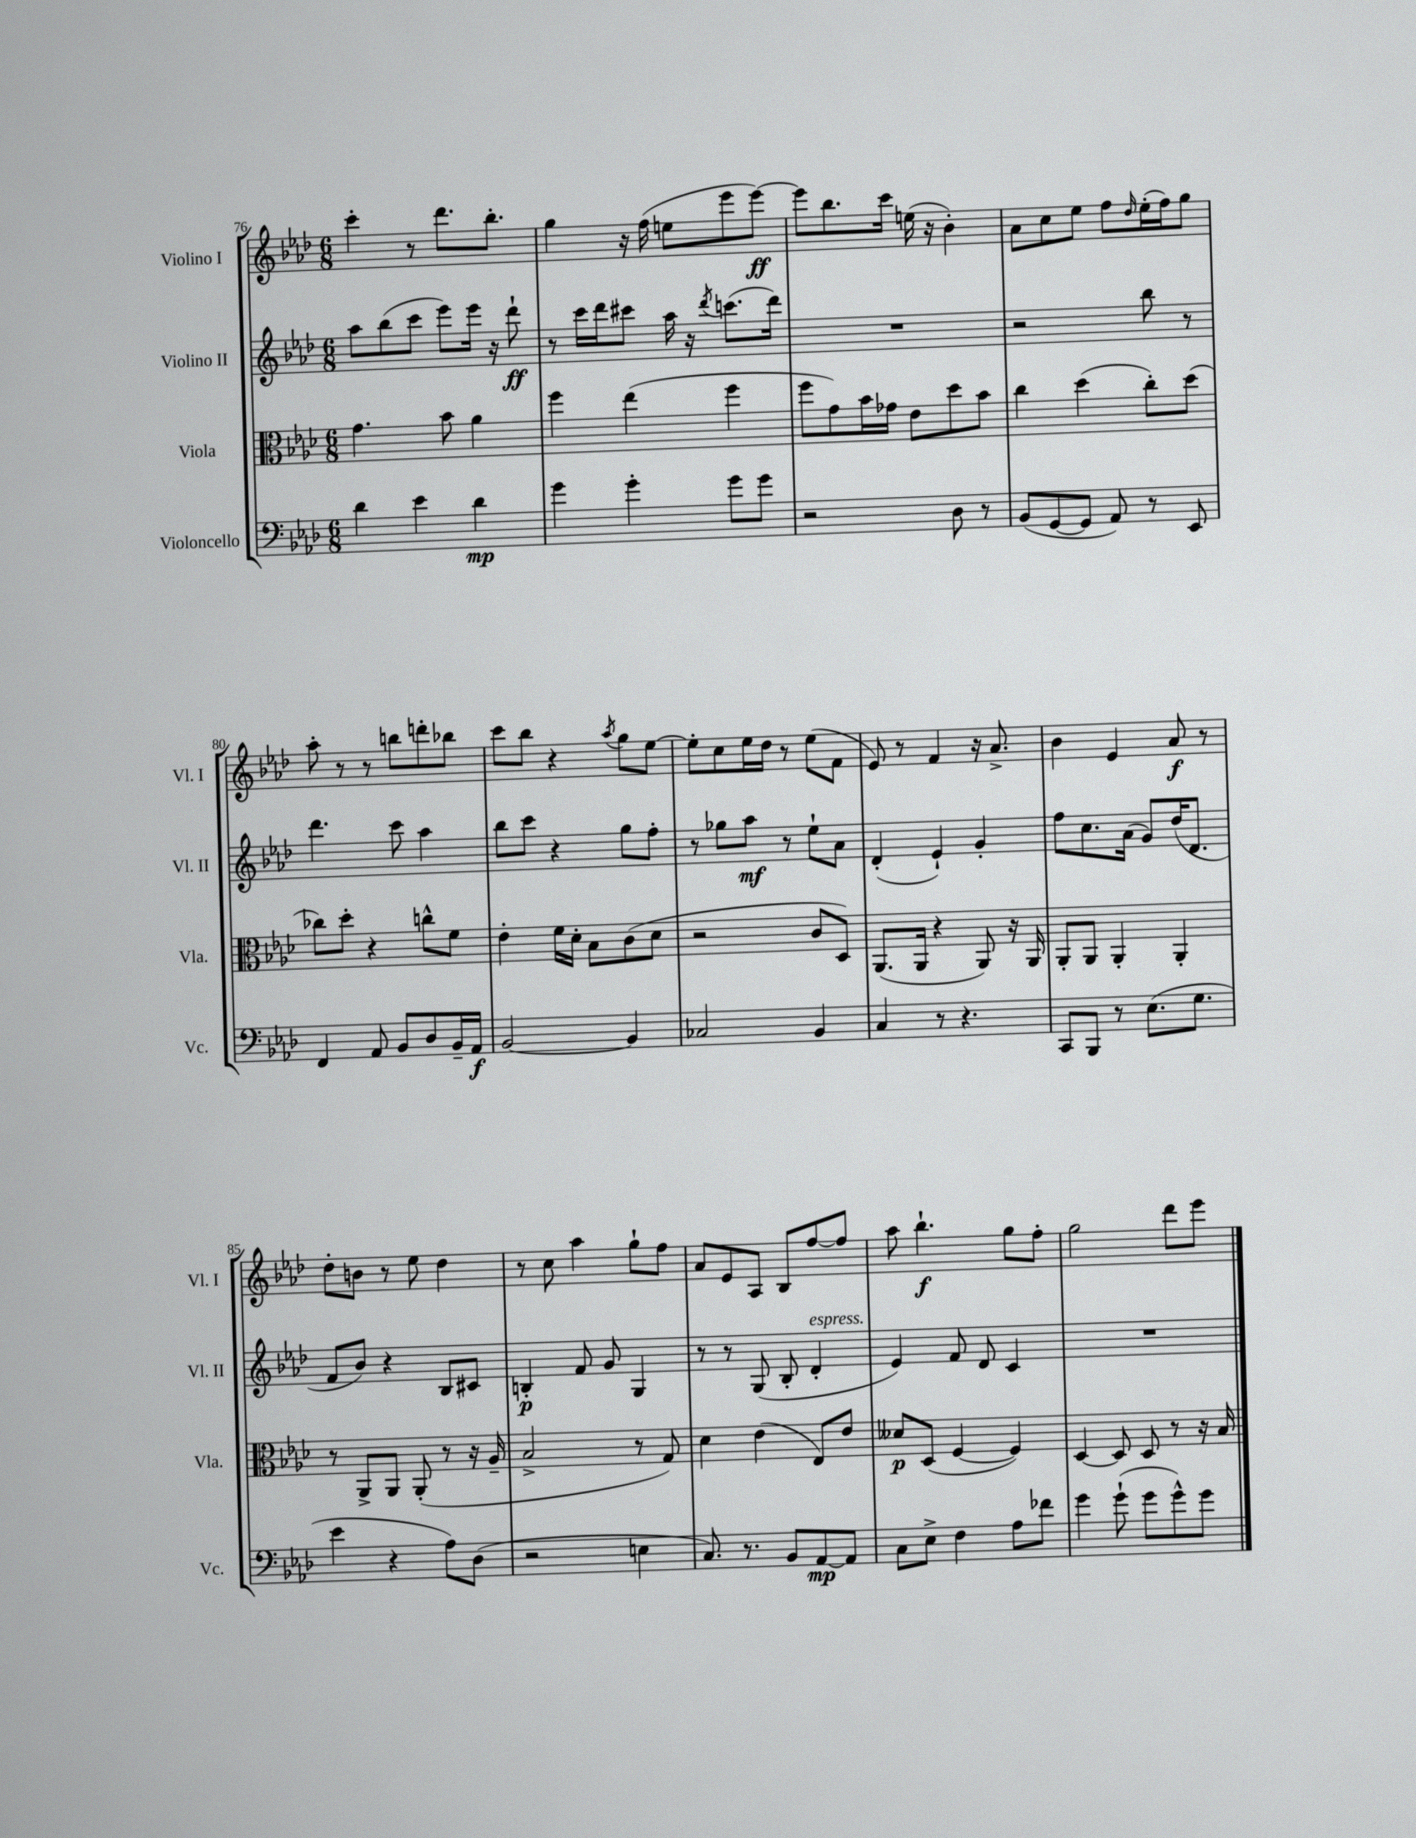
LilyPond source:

<<
\new StaffGroup <<
\new Staff = "s0" \with { instrumentName = "Violino I" shortInstrumentName = "Vl. I" } {
    \clef treble \key aes \major \numericTimeSignature \time 6/8
    c'''4-. r8 des'''8. bes''8.-. |
    g''4 r16 f''16( e''8 ees'''8 ees'''8~\ff) |
    ees'''8 bes''8. c'''16 e''16( r16 bes'4-.) |
    aes'8 c''8 ees''8 f''8 \grace { des''16 } ees''16-.( f''16) g''8 |
    aes''8-. r8 r8 b''8 d'''8-. bes''8 |
    c'''8 bes''8 r4 \acciaccatura { aes''8 } g''8 ees''8~ |
    ees''8-. c''8 ees''16 des''16 r8 ees''8( f'8 |
    ees'8) r8 f'4 r16 aes'8.-> |
    bes'4 ees'4 aes'8\f r8 |
    des''8-. b'8 r8 ees''8 des''4 |
    r8 c''8 aes''4 g''8-! f''8 |
    aes'8 ees'8 aes8 bes8 f''8~ f''8 |
    aes''8 bes''4.-!\f g''8 f''8-. |
    g''2 des'''8 ees'''8 \bar "|." |
}
\new Staff = "s1" \with { instrumentName = "Violino II" shortInstrumentName = "Vl. II" } {
    \clef treble \key aes \major \numericTimeSignature \time 6/8
    aes''8 bes''8( c'''8 ees'''8) ees'''16 r16 des'''8-!\ff |
    r8 c'''16 des'''16 cis'''8 aes''16 r16 \acciaccatura { des'''8 } c'''8.( des'''16) |
    R2. |
    r2 bes''8 r8 |
    des'''4. c'''8 aes''4 |
    bes''8 c'''8 r4 g''8 f''8-. |
    r8 ges''8 aes''8\mf r8 ees''8-! aes'8 |
    des'4-.( ees'4-!) g'4-. |
    f''8 c''8. aes'16( g'8) des''16( des'8. |
    f'8 bes'8) r4 bes8 cis'8 |
    b4-.\p f'8 g'8 g4 |
    r8 r8 g8( bes8-. des'4-.^\markup { \italic "espress." } |
    ees'4) f'8 des'8 c'4 |
    R2. \bar "|." |
}
\new Staff = "s2" \with { instrumentName = "Viola" shortInstrumentName = "Vla." } {
    \clef alto \key aes \major \numericTimeSignature \time 6/8
    g'4. bes'8 aes'4 |
    f''4 ees''4( f''4 |
    f''8 g'8) bes'16 ges'16 ees'8 des''8 bes'8 |
    c''4 des''4( c''8-.) des''8( |
    ces''8) des''8-. r4 c''8-^ f'8 |
    ees'4-. f'16 des'16-. bes8 c'8( des'8 |
    r2 c'8 des8) |
    aes,8.( aes,16 r4 aes,8) r16 aes,16 |
    aes,8-. aes,8 aes,4-. aes,4-. |
    r8 aes,8-> aes,8 aes,8-.( r8 r16 aes16-- |
    bes2-> r8 g8) |
    des'4 ees'4( ees8) ees'8 |
    deses'8\p des8( f4~ f4) |
    des4~ des8 des8 r8 r16 bes16 \bar "|." |
}
\new Staff = "s3" \with { instrumentName = "Violoncello" shortInstrumentName = "Vc." } {
    \clef bass \key aes \major \numericTimeSignature \time 6/8
    des'4 ees'4 des'4\mp |
    g'4 g'4-. g'8 g'8 |
    r2 des8 r8 |
    bes,8( g,8~ g,8 aes,8) r8 ees,8 |
    f,4 aes,8 bes,8 des8 bes,16-- aes,16\f |
    bes,2~ bes,4 |
    ces2 bes,4 |
    c4 r8 r4. |
    c,8 bes,,8 r8 ees8.( g8. |
    ees'4 r4 aes8) des8( |
    r2 e4 |
    c8.) r8. bes,8 aes,8~\mp aes,8 |
    c8 ees8-> f4 aes8 fes'8 |
    g'4 g'8-!( g'8 g'8-^) g'8 \bar "|." |
}
>>
>>
\layout { \context { \Score currentBarNumber = #76 } }
